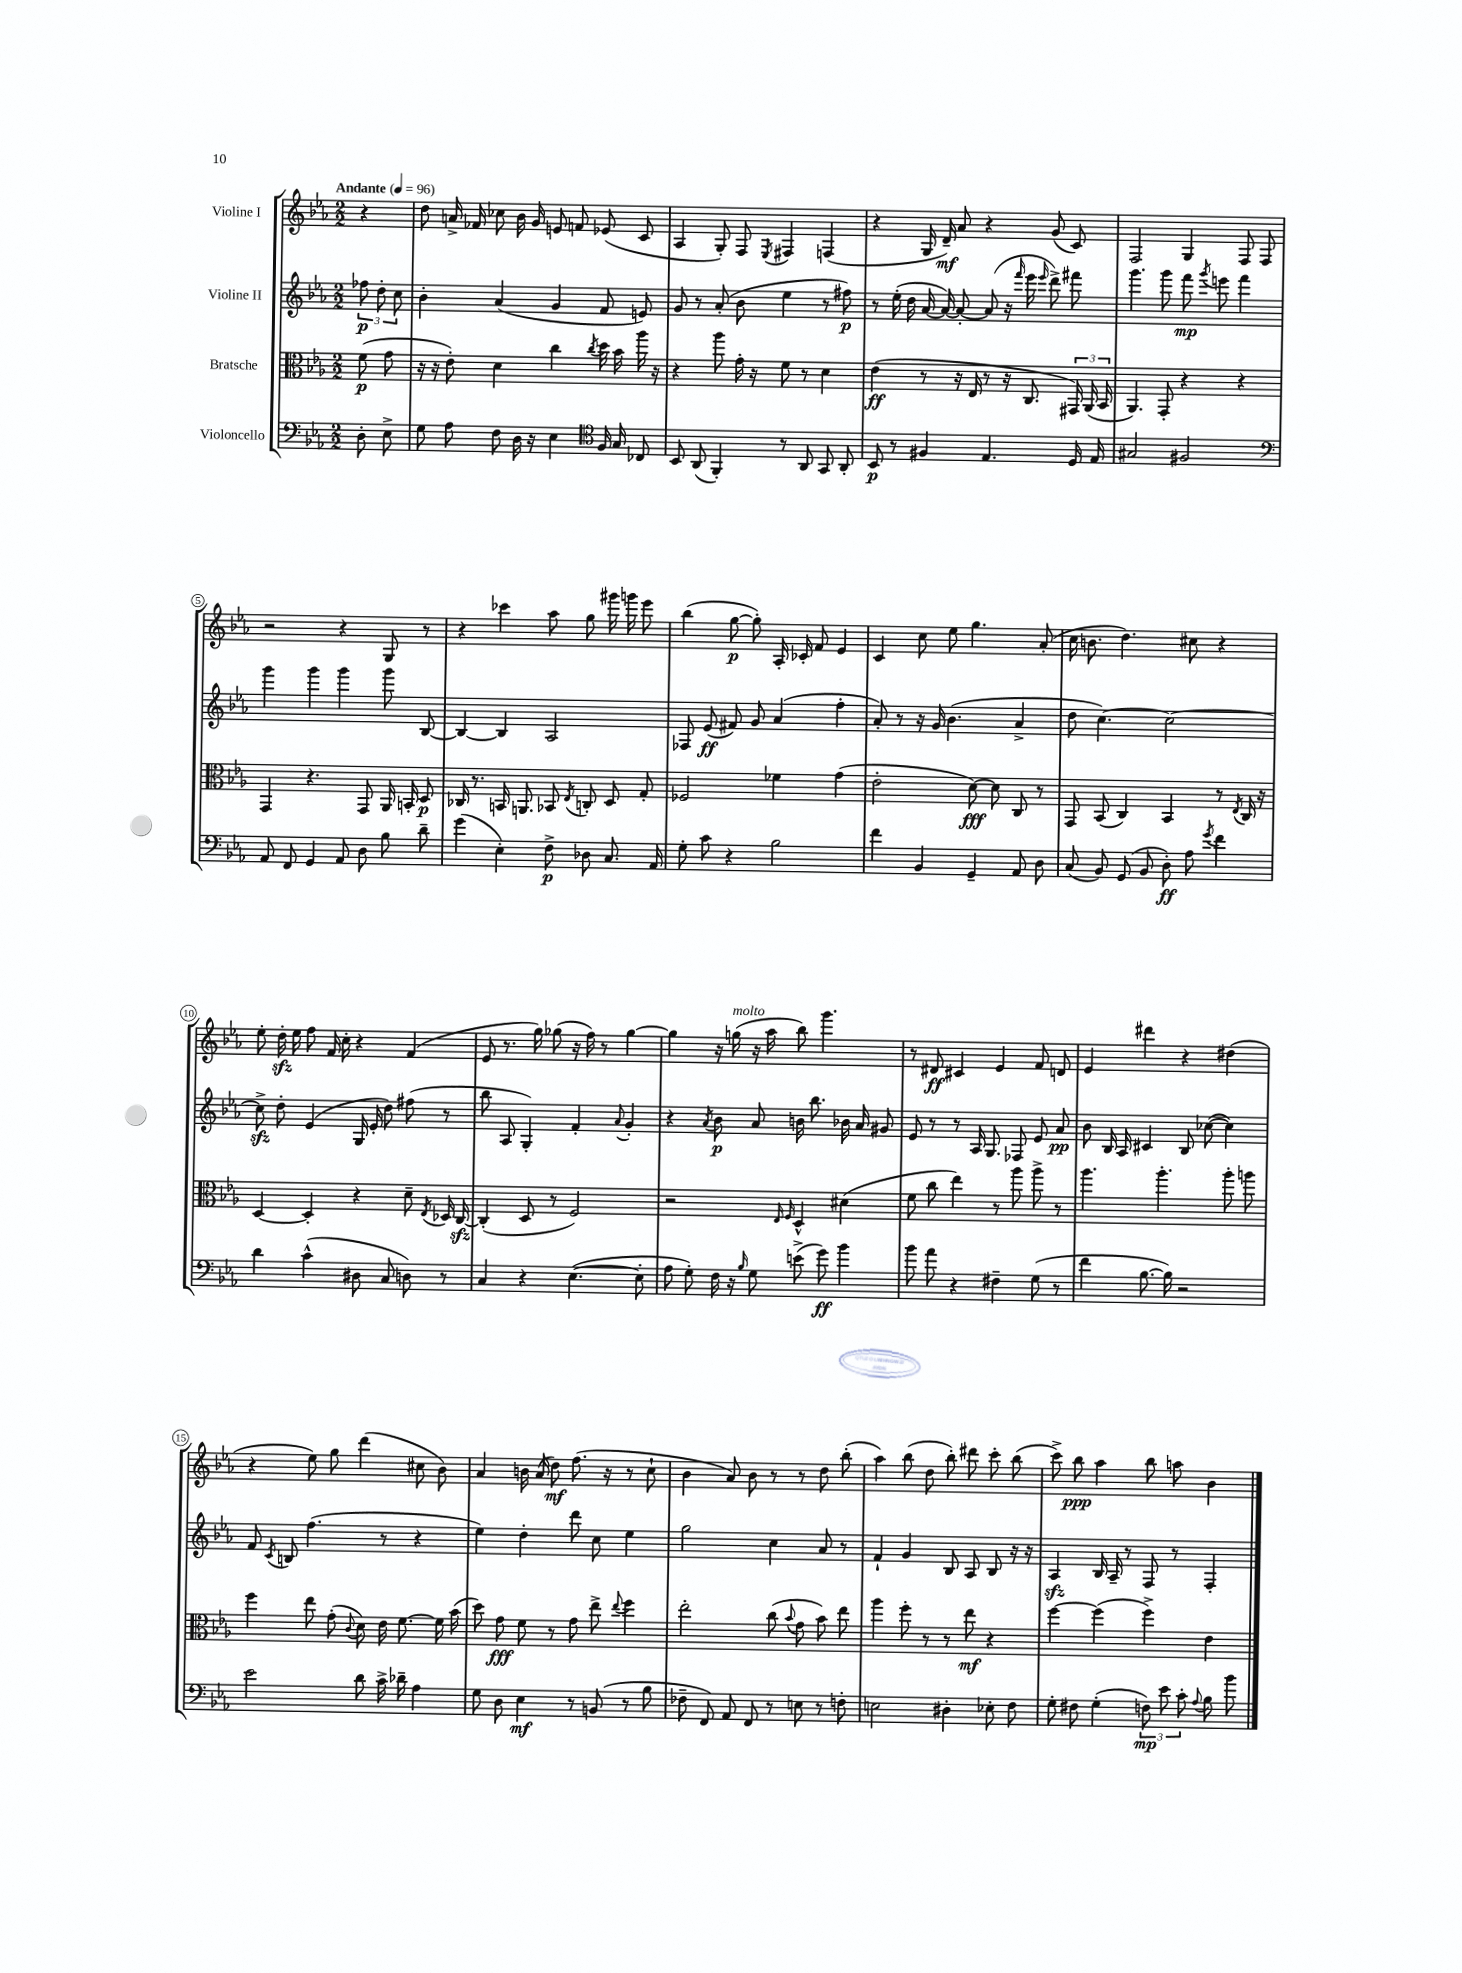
<<
\new StaffGroup <<
\new Staff = "s0" \with { instrumentName = "Violine I" } {
    \clef treble \key ees \major \numericTimeSignature \time 2/2 \partial 4 \tempo "Andante" 4 = 96
    \autoBeamOff r4 |
    d''8 a'16-> fes'16 ces''8 bes'16 g'16 e'8 f'8 ees'8( c'8 |
    aes4 g8-.) f8 \acciaccatura { ees8 } fis4 f4( |
    r4 g16 d'16--\mf) aes'8 r4 g'8( c'8) |
    f2 g4 f8 f8 |
    r2 r4 g8 r8 |
    r4 ces'''4 aes''8 g''8 gis'''16 g'''16 ees'''8 |
    bes''4( g''8~\p g''8-.) aes16-. ces'16-. f'8 ees'4 |
    c'4 c''8 ees''8 g''4. aes'8-.( |
    c''16 b'8. d''4.) cis''8 r4 |
    ees''8-. d''16-.\sfz ees''16 f''8 f'16 c''16-. r4 f'4( |
    ees'8 r8. g''16) ges''8( r16 f''16) r8 ges''4~ |
    ges''4 r16 g''16^\markup { \italic "molto" }( r16 aes''16 bes''8) g'''4. |
    r8 dis'8\ff cis'4 ees'4 f'8 d'8 |
    ees'4 dis'''4 r4 dis''4( |
    r4 ees''8) g''8 d'''4( cis''8 bes'8) |
    aes'4 b'16 aes'16( d''8\mf) f''8.( r16 r8 c''8-! |
    bes'4 aes'8) bes'8 r8 r8 d''8 bes''8-.( |
    aes''4) bes''8( d''8 bes''8-.) dis'''8 c'''8-. bes''8( |
    c'''8->) bes''8\ppp aes''4 bes''8 a''8 bes'4 \bar "|." |
}
\new Staff = "s1" \with { instrumentName = "Violine II" } {
    \clef treble \key ees \major \numericTimeSignature \time 2/2 \partial 4
    \autoBeamOff \tuplet 3/2 { fes''8\p d''8-. c''8 } |
    bes'4-. aes'4( g'4 f'8 e'8) |
    g'8 r8 aes'8-.( bes'8 ees''4 r8 fis''8\p) |
    r8 ees''16-.( d''16 aes'16~ aes'16~) aes'8~-. aes'8( r16 \grace { f'''16 } ees'''16 \grace { ees'''16 } d'''8->) fis'''8 |
    g'''4. g'''8 f'''8\mp \acciaccatura { g'''8 } e'''8 f'''4 |
    g'''4 g'''4 g'''4 g'''8 bes8~ |
    bes4~ bes4 aes2 |
    fes8 ees'8\ff( fis'8) g'8 aes'4( f''4-. |
    aes'8-.) r8 r16 g'16 bes'4.( aes'4-> |
    d''8 c''4.~) c''2~ |
    c''8->\sfz d''8-. ees'4( g16 ees'16-. d''8) fis''8( r8 |
    bes''8 aes8 g4-.) f'4-. \appoggiatura { aes'8 } g'4-. |
    r4 \acciaccatura { aes'8 } bes'8\p aes'8 b'16 bes''8. bes'16 aes'16 gis'8 |
    ees'8 r8 r8 aes16 g8. fes8 ees'8 aes'8\pp |
    bes'8 bes16 aes16 cis'4 bes8 ces''8~( ces''4) |
    f'8 \acciaccatura { c'8 } b8 f''4.( r8 r4 |
    ees''4) d''4-. d'''8 c''8 ees''4 |
    g''2 c''4 aes'8 r8 |
    f'4-! g'4 bes8 aes8 bes8 r16 r16 |
    aes4\sfz bes16 aes16-- r8 f8 r8 f4-. \bar "|." |
}
\new Staff = "s2" \with { instrumentName = "Bratsche" } {
    \clef alto \key ees \major \numericTimeSignature \time 2/2 \partial 4
    \autoBeamOff f'8\p( g'8 |
    r16 r16 ees'8-.) d'4 c''4 \acciaccatura { c''8 } d''16 bes'16 aes''16 r16 |
    r4 aes''8 g'16-. r16 f'8 r8 d'4 |
    ees'4\ff( r8 r16 ees16 r8 r16 c8. \tuplet 3/2 { gis,16) aes,16( bes,16 } |
    aes,4.) g,8-. r4 r4 |
    g,4 r4. g,8 aes,16 b,16-. d8\p |
    ces16 r8. b,16 a,8. bes,8 \acciaccatura { ees8 } c8-. d8 g8-. |
    fes2 fes'4 g'4( |
    ees'2-. d'8~\fff) d'8 c8 r8 |
    g,8 bes,8( c4) bes,4 r8 \acciaccatura { ees8 } c16 r16 |
    d4~ d4-. r4 d'8-- \acciaccatura { ees8 } des16 c16~\sfz |
    c4-.( d8 r8 f2) |
    r2 \grace { ees16 f16 } d4-^ dis'4( |
    f'8 c''8 ees''4) r8 aes''8 aes''8-> r8 |
    aes''4. aes''4.-. aes''8-. a''8 |
    f''4 ees''8 g'8-.( \appoggiatura { c'8 } d'8) ees'16 f'8.~ f'16 bes'16( |
    d''8) g'8\fff f'8 r8 g'8 ees''8-> \appoggiatura { ees''8 } f''4 |
    ees''2-. c''8( \appoggiatura { bes'8 } g'8 bes'8) ees''8 |
    aes''4 f''8-. r8 r8 ees''8\mf r4 |
    f''4~ f''4( f''4->) ees'4 \bar "|." |
}
\new Staff = "s3" \with { instrumentName = "Violoncello" } {
    \clef bass \key ees \major \numericTimeSignature \time 2/2 \partial 4
    \autoBeamOff d8-. ees8-> |
    g8 aes8 f8 d16 r16 ees4 \clef tenor f16 g16 ces8 |
    bes,8 aes,8( f,4-.) r8 aes,8 g,8 aes,8-. |
    bes,8\p r8 fis4 ees4. d16 ees16 |
    gis2 fis2 |
    \clef bass aes,8 f,8 g,4 aes,8 d8 bes8 d'8-- |
    g'4( ees4-.) f8->\p des8 c8. aes,16 |
    g8-. c'8 r4 bes2 |
    f'4 bes,4 g,4-- aes,8 d8 |
    c8( bes,8) g,8( bes,8 d8-.\ff) aes8 \acciaccatura { g'8 } f'4 |
    d'4 c'4-^( dis8 c8 d8) r8 |
    c4 r4 ees4.~( ees8-. |
    aes8 g8-.) f16 r16 \grace { bes16 } g8 e'8->( g'8\ff) bes'4 |
    bes'8 aes'8 r4 fis4-- g8( r8 |
    f'4 bes8.~ bes16) r2 |
    ees'2 d'8 c'16-> des'16-- aes4 |
    g8 d8 ees4\mf r8 b,8( r8 bes8 |
    fes8-- f,8) aes,8 f,8 r8 e8 r8 f8-. |
    e2 dis4-. ees8-. f8 |
    g8-. fis8 g4-.( \tuplet 3/2 { f8\mp) ees'8 c'8-. } \appoggiatura { aes8 } bes8 bes'8 \bar "|." |
}
>>
>>
\layout { \context { \Score \override BarNumber.stencil = #(make-stencil-circler 0.1 0.3 ly:text-interface::print) } }
